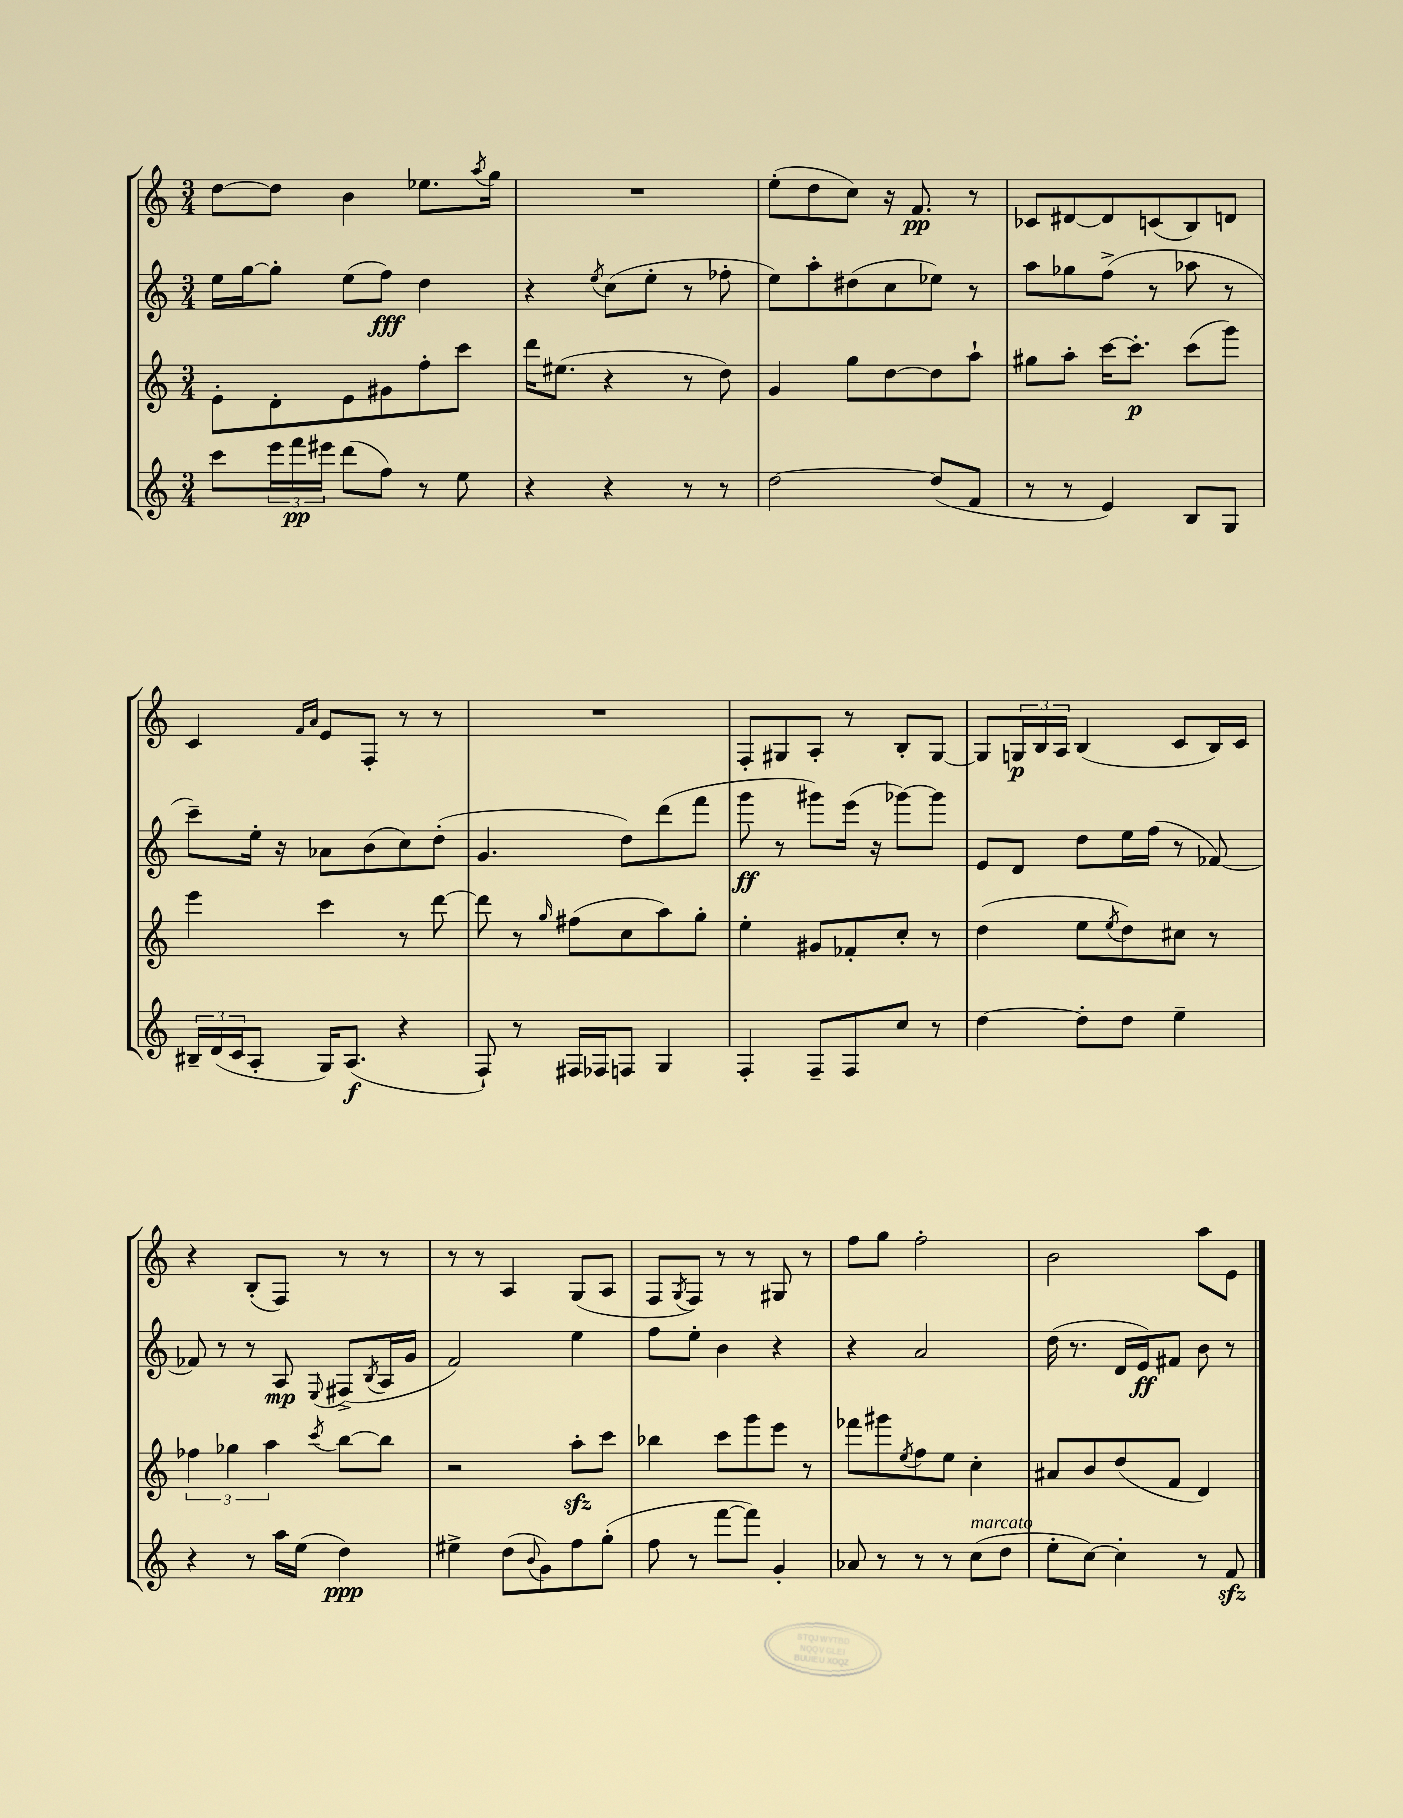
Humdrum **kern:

**kern	**kern	**kern	**kern
*staff4	*staff3	*staff2	*staff1
*clefG2	*clefG2	*clefG2	*clefG2
*k[]	*k[]	*k[]	*k[]
*M3/4	*M3/4	*M3/4	*M3/4
8ccc\L	8e'\L	16ee\LL	[8dd\L
.	.	[16gg\J	.
24eee\L	8d'\	8gg'\]J	8dd\]J
24fff\	.	.	.
24eee#\JJ	.	.	.
(8ddd\L	8e\	(8ee\L	4b\
8ff\J)	8g#\	8ff\J)	.
8r	8ff'\	4dd\	8.ee-\L
8ee\	8ccc\J	.	.
.	.	.	8qaa/
.	.	.	16gg\Jk
=	=	=	=
4r	16ddd\LK	4r	2.r
.	(8.ee#\J	.	.
.	.	8qee/	.
4r	4r	(8cc\L	.
.	.	8ee'\J	.
8r	8r	8r	.
8r	8dd\)	8ff-'\	.
=	=	=	=
[2dd\	4g/	8ee\L)	(8ee'\L
.	.	8aa'\	8dd\
.	8gg\L	(8dd#\	8cc\J)
.	[8dd\	8cc\	16r
.	.	.	8.f/
(8dd/]L	8dd\]	8ee-\J)	.
8f/J	8aa`\J	8r	8r
=	=	=	=
8r	8gg#\L	8aa\L	8c-/L
8r	8aa'\J	8gg-\	[8d#/
4e/)	[16ccc\LK	(8ff^\J	8d#/]
.	8.ccc'\]J	.	.
.	.	8r	(8c/
8B/L	(8ccc\L	8aa-\	8B/)
8G/J	8ggg\J)	8r	8d/J
=	=	=	=
24B#~/LL	4eee\	8ccc~\L)	4c/
(24d/	.	.	.
24c/J	.	.	.
8A'/J	.	16ee'\Jk	.
.	.	16r	.
.	.	.	16qqf/LL
.	.	.	16qqa/JJ
16G/LK)	4ccc\	8a-\L	8e/L
(8.A/J	.	.	.
.	.	(8b\	8F'/J
4r	8r	8cc\)	8r
.	[8ddd\	(8dd'\J	8r
=	=	=	=
8F`/)	8ddd\]	4.g/	2.r
8r	8r	.	.
.	16qqgg/	.	.
16F#/LL	(8ff#\L	.	.
16F-/J	.	.	.
8F/J	8cc\	8dd\L)	.
4G/	8aa\)	(8ddd\	.
.	8gg'\J	8fff\J	.
=	=	=	=
4F'/	4ee'\	8ggg\	8F'/L
.	.	8r	8G#/
8F~/L	8g#/L	8ggg#\L)	8A'/J
8F/	8f-'/	(16eee\Jk	8r
.	.	16r	.
8cc/J	8cc'/J	[8ggg-\L)	8B'/L
8r	8r	8ggg-\]J	[8G#/J
=	=	=	=
[4dd\	(4dd\	8e/L	8G#/]L
.	.	8d/J	24G/L
.	.	.	24B/
.	.	.	24A/JJ
8dd'\]L	8ee\L	8dd\L	(4B/
.	8qee/	.	.
8dd\J	8dd\)	16ee\L	.
.	.	(16ff\JJ	.
4ee~\	8cc#\J	8r	8c/L
.	8r	[8f-/)	16B/L)
.	.	.	16c/JJ
=	=	=	=
4r	6ff-\	8f-/]	4r
.	.	8r	.
.	6gg-\	.	.
8r	.	8r	(8B'/L
.	6aa\	.	.
16aa\LL	.	8A/	8F/J)
(16ee\JJ	.	.	.
.	8qccc/	8qqE/	.
4dd\)	[8bb\L	(8F#^/L	8r
.	.	8qB/	.
.	8bb\]J	16A/L	8r
.	.	16g/JJ	.
=	=	=	=
4ee#^\	2r	2f/)	8r
.	.	.	8r
(8dd\L	.	.	4A/
8qqb/	.	.	.
8g\)	.	.	.
8ff\	8aa'\L	4ee\	(8G/L
(8gg'\J	8ccc\J	.	8A/J
=	=	=	=
8ff\	4bb-\	8ff\L	8F/L
.	.	.	8qG/
8r	.	8ee'\J	8F/J)
[8fff\L	8ccc\L	4b\	8r
8fff\]J)	8ggg\	.	8r
4g'/	8eee\J	4r	8G#/
.	8r	.	8r
=	=	=	=
8a-/	8fff-\L	4r	8ff\L
8r	8ggg#\	.	8gg\J
.	8qee/	.	.
8r	8ff\	2a/	2ff'\
8r	8ee\J	.	.
(8cc\L	4cc'\	.	.
8dd\J	.	.	.
=	=	=	=
8ee'\L	8a#/L	(16dd\	2b\
.	.	8.r	.
[8cc\J)	8b/	.	.
4cc'\]	(8dd/	16d/LL	.
.	.	16e/J)	.
.	8f/J	8f#/J	.
8r	4d/)	8b\	8aa\L
8f/	.	8r	8e\J
==	==	==	==
*-	*-	*-	*-
